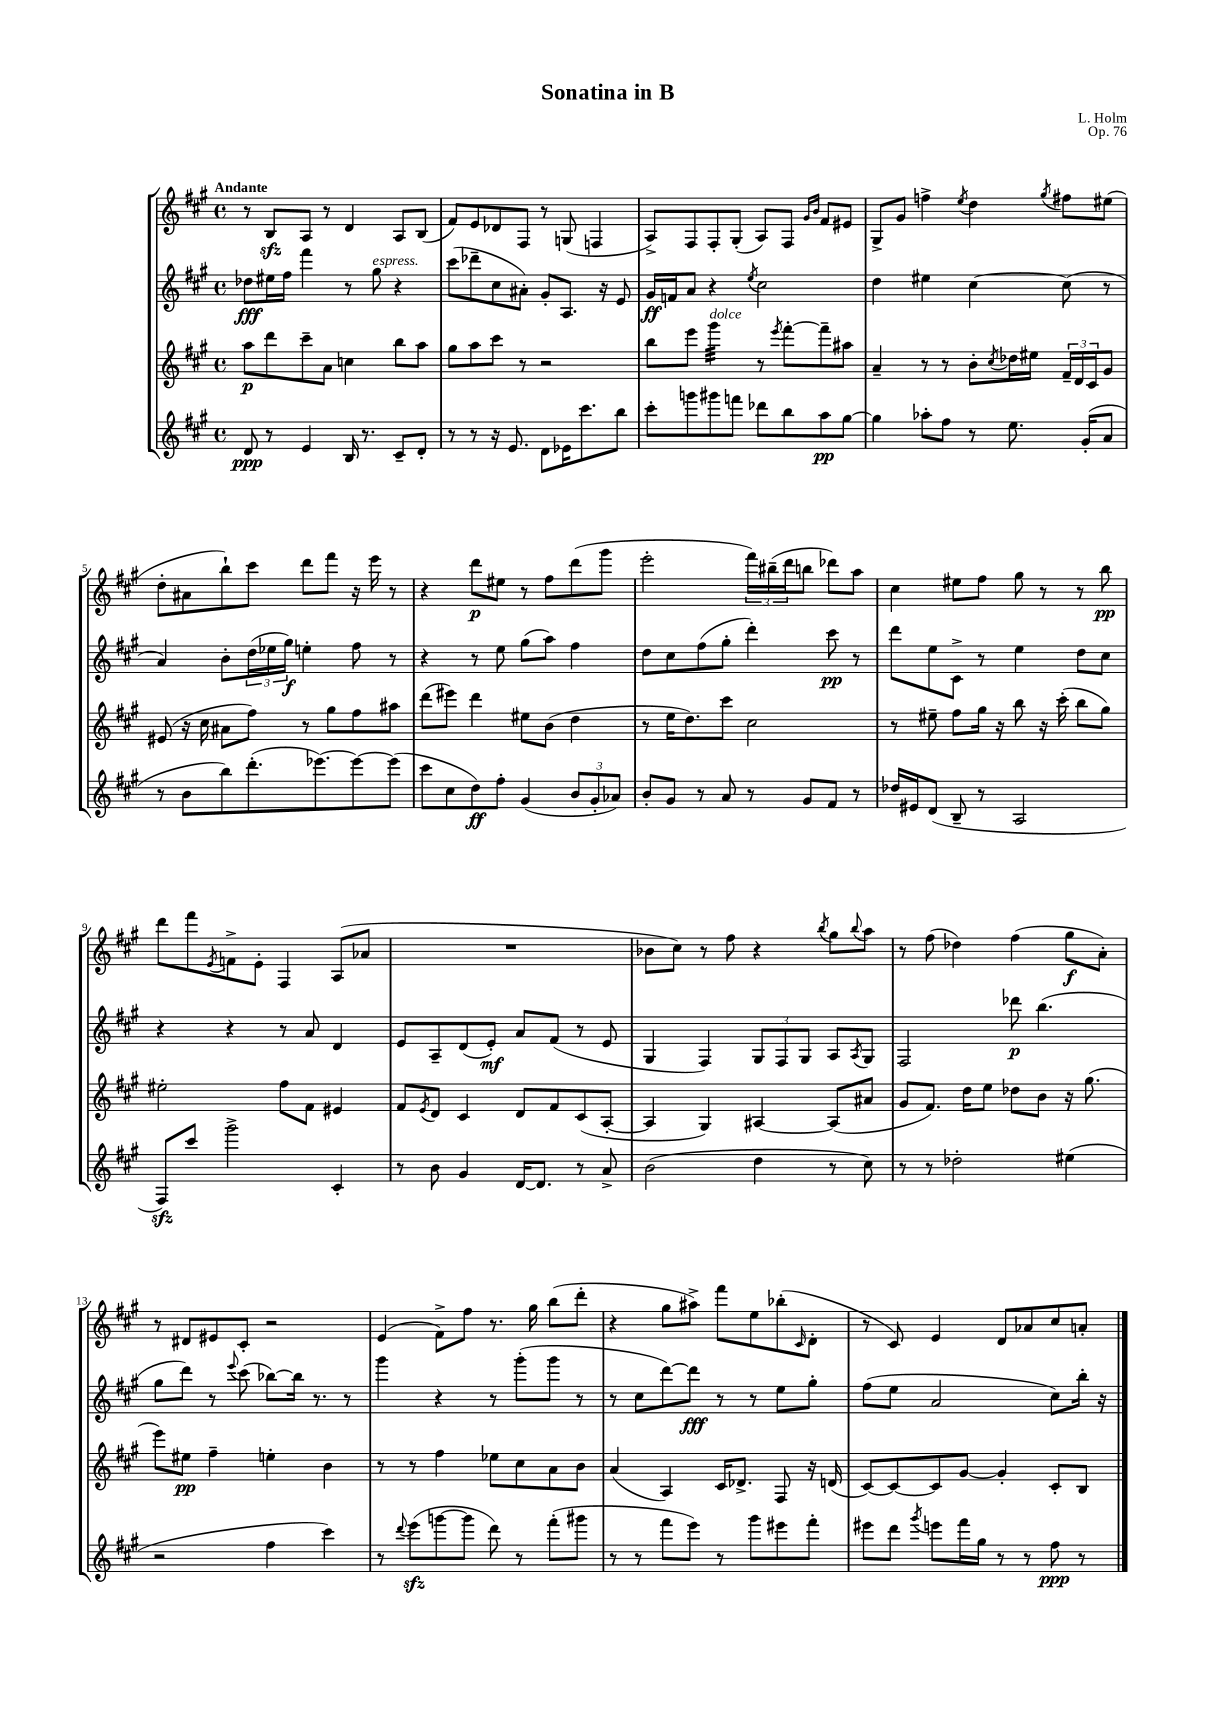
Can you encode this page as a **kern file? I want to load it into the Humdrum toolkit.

**kern	**kern	**kern	**kern
*staff4	*staff3	*staff2	*staff1
*clefG2	*clefG2	*clefG2	*clefG2
*k[f#c#g#]	*k[f#c#g#]	*k[f#c#g#]	*k[f#c#g#]
*M4/4	*M4/4	*M4/4	*M4/4
*met(c)	*met(c)	*met(c)	*met(c)
8d	8aa	8dd-	8r
8r	8ddd	16ee#	8B
.	.	16ff#	.
4e	8ccc#~	4fff#	8A
.	8a	.	8r
16B	4cc	8r	4d
8.r	.	.	.
.	.	8gg#	.
8c#~	8bb	4r	8A
8d'	8aa	.	(8B
=	=	=	=
8r	8gg#	(8ccc#	8f#)
8r	8aa	8ddd-~	8e
16r	8ccc#	8cc#	8d-
8.e	.	.	.
.	8r	8a#')	8F#
8d	2r	8g#'	8r
16e-	.	8.A	(8G
8.ccc#	.	.	.
.	.	.	4F
.	.	16r	.
8bb	.	8e	.
=	=	=	=
8ccc#'	8bb	16g#	8A^)
.	.	16f	.
8ggg	8eee	8a	8F#
8ggg#	4ggg#	4r	8F#'
8fff	.	.	(8G#'
.	.	8qee	.
8ddd-	8r	2cc#	8A)
.	8qeee	.	.
8bb	[8fff#'	.	8F#
.	.	.	16qqg#
.	.	.	16qqb
8aa	8fff#~]	.	8f#
[8gg#	8aa#	.	8e#
=	=	=	=
4gg#]	4a~	4dd	8G#^
.	.	.	8g#
8aa-'	8r	4ee#	4ff^
8ff#	8r	.	.
.	.	.	8qee
8r	8b'	[4cc#	4dd
.	8qcc#	.	.
8.ee	16dd-	.	.
.	16ee#	.	.
.	.	.	8qgg#
.	24f#~	(8cc#]	8ff#
.	24d	.	.
(16g#'	.	.	.
.	24c#	.	.
8a	8g#	8r	(8ee#
=	=	=	=
8r	(8e#	4a)	8dd'
8b	16r	.	8a#
.	16cc#	.	.
8bb)	8a#	8b'	8bb`)
(8.ddd'	8ff#)	(24dd	8ccc#
.	.	24ee-	.
.	.	24gg#)	.
.	8r	4ee'	8ddd
[8.eee-)	.	.	.
.	8gg#	.	8fff#
8eee-_	8ff#	8ff#	16r
.	.	.	16eee
(8eee-]	8aa#	8r	8r
=	=	=	=
8ccc#	(8ddd	4r	4r
8cc#	8eee#)	.	.
8dd)	4ddd	8r	8ddd
8ff#'	.	8ee	8ee#
(4g#	8ee#	(8gg#	8r
.	(8b	8aa)	8ff#
12b	4dd	4ff#	(8ddd
12g#'	.	.	.
.	.	.	8ggg#
12a-)	.	.	.
=	=	=	=
8b'	8r	8dd	2eee'
8g#	16ee	8cc#	.
.	8.dd)	.	.
8r	.	(8ff#	.
8a	8ccc#	8gg#'	.
8r	2cc#	4ddd')	24fff#)
.	.	.	(24bb#~
.	.	.	24ddd
8g#	.	.	8bb
8f#	.	8ccc#	8ddd-)
8r	.	8r	8aa
=	=	=	=
16dd-	8r	8ddd	4cc#
16e#	.	.	.
(8d	8ee#~	8ee	.
8B~	8ff#	8c#^	8ee#
8r	16gg#	8r	8ff#
.	16r	.	.
2A	8bb	4ee	8gg#
.	16r	.	8r
.	(16ccc#'	.	.
.	8bb	8dd	8r
.	8gg#)	8cc#	8bb
=	=	=	=
8F#)	2ee#'	4r	8ddd
8ccc#	.	.	8fff#
.	.	.	8qe
2ggg#^	.	4r	8f^
.	.	.	8e'
.	8ff#	8r	4F#
.	8f#	8a	.
4c#'	4e#	4d	(8A
.	.	.	8a-
=	=	=	=
8r	8f#	8e	1r
.	8qe	.	.
8b	8d	8A~	.
4g#	4c#	(8d	.
.	.	8e')	.
[16d	8d	8a	.
8.d]	.	.	.
.	8f#	(8f#	.
8r	(8c#	8r	.
8a^	[8A'	8e	.
=	=	=	=
(2b	4A]	4G#	8b-
.	.	.	8cc#)
.	4G#)	4F#)	8r
.	.	.	8ff#
4dd	[4A#	12G#	4r
.	.	12F#	.
.	.	12G#	.
.	.	.	8qbb
8r	(8A#]	8A	8gg#
.	.	8qA	8qqbb
8cc#)	8a#	8G#	8aa
=	=	=	=
8r	8g#	2F#	8r
8r	8.f#)	.	(8ff#
2dd-'	.	.	4dd-)
.	16dd	.	.
.	8ee	.	.
.	8dd-	8ddd-	(4ff#
.	8b	(4.bb	.
(4ee#	16r	.	8gg#
.	(8.gg#	.	.
.	.	.	8a')
=	=	=	=
2r	8eee)	8gg#	8r
.	8ee#	8ddd)	8d#
.	4ff#~	8r	8e#
.	.	8qqeee	.
.	.	(8ccc#	8c#'
4ff#	4ee'	[8bb-)	2r
.	.	16bb-]	.
.	.	8.r	.
4ccc#)	4b	.	.
.	.	8r	.
=	=	=	=
8r	8r	4ggg#	(4e
8qqddd	.	.	.
(8eee	8r	.	.
[8ggg	4ff#	4r	8f#^)
8ggg]	.	.	8ff#
8ddd)	8ee-	8r	8.r
8r	8cc#	(8ggg#'	.
.	.	.	16gg#
(8fff#'	8a	8ggg#	(8bb
8ggg#	8b	8r	8ddd'
=	=	=	=
8r	(4a	8r	4r
8r	.	8cc#	.
8fff#	4A)	[8ddd)	8gg#
8eee)	.	8ddd]	8aa#^)
8r	16c#	8r	8fff#
.	8.d-^	.	.
8ggg#	.	8r	8ee
8eee#	8F#	8ee	(8bb-'
.	.	.	16qqc#
8fff#'	16r	8gg#'	8d'
.	(16d	.	.
=	=	=	=
8eee#	[8c#)	(8ff#	8r
8ddd	8c#_	8ee	8c#)
8qggg#	.	.	.
8eee	8c#]	2a	4e
16fff#	[8g#	.	.
16gg#	.	.	.
8r	4g#']	.	8d
8r	.	.	8a-
8ff#	8c#'	8cc#)	8cc#
8r	8B	16bb'	8a'
.	.	16r	.
==	==	==	==
*-	*-	*-	*-
